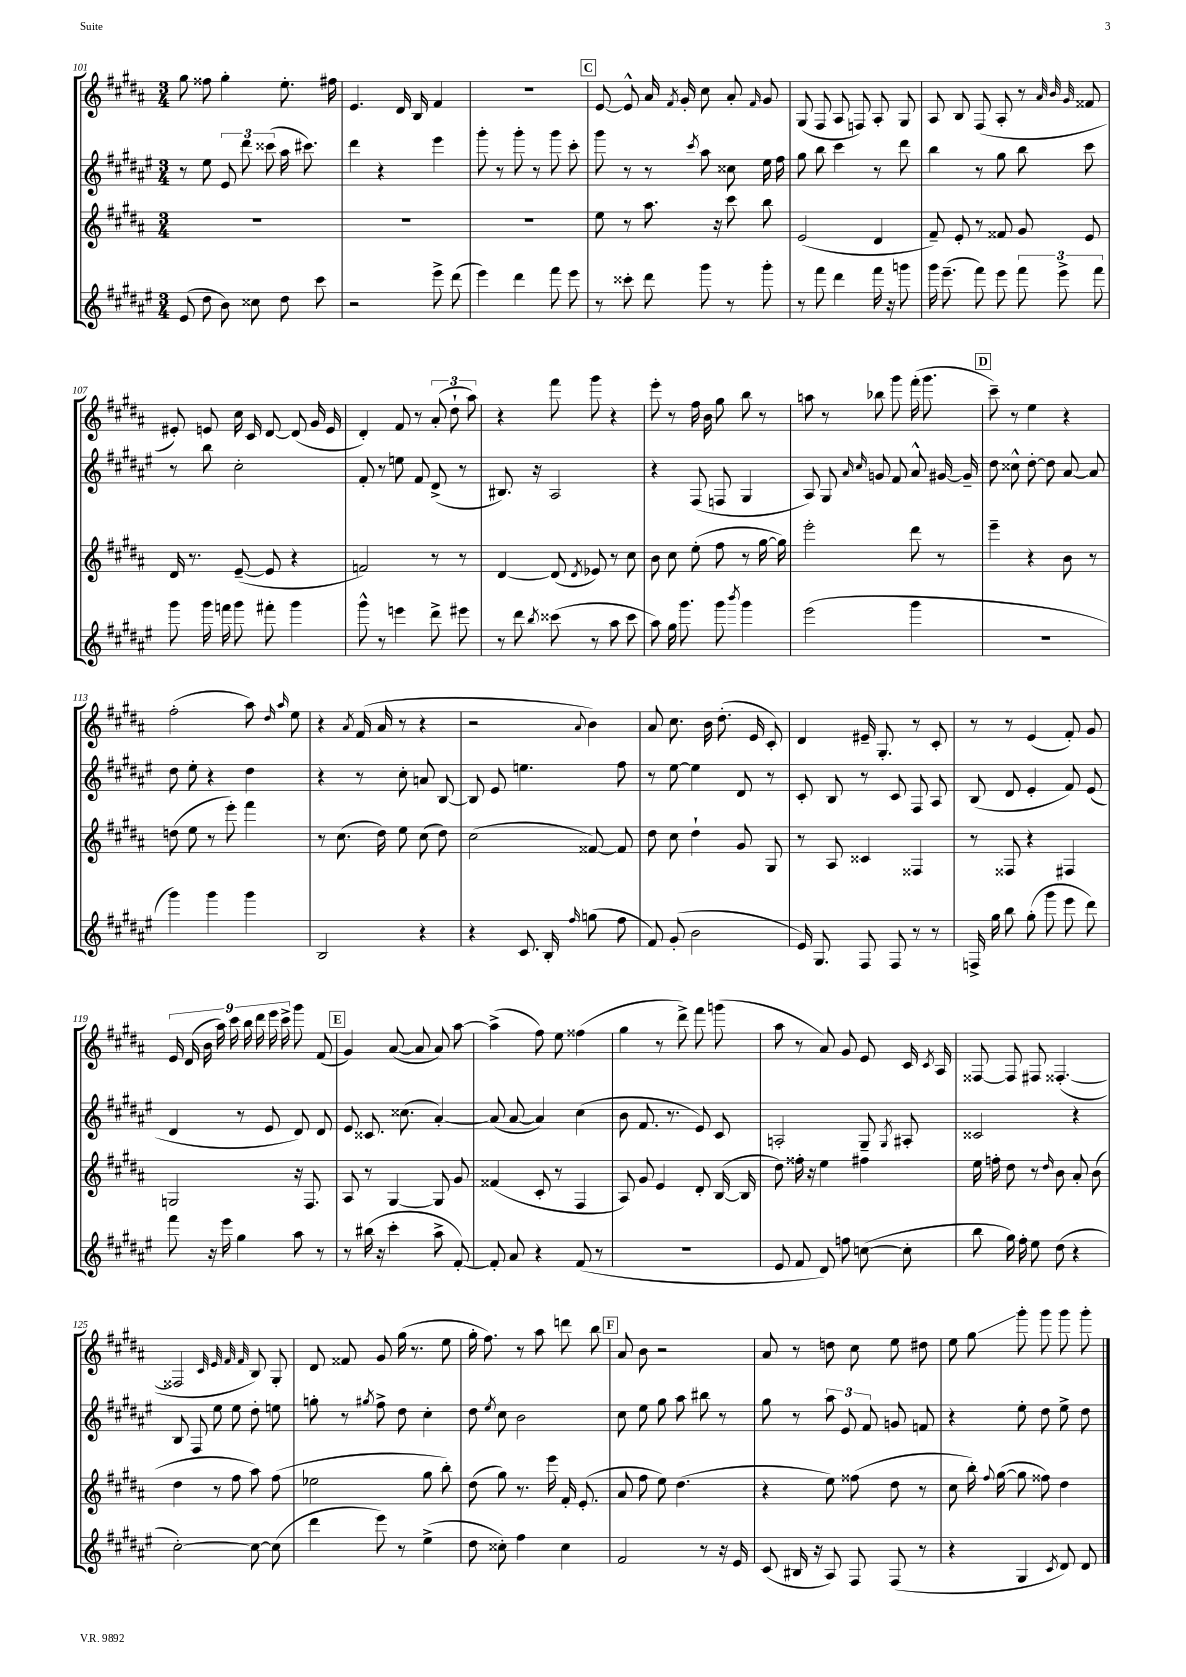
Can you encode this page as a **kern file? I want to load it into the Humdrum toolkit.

**kern	**kern	**kern	**kern
*staff4	*staff3	*staff2	*staff1
*clefG2	*clefG2	*clefG2	*clefG2
*k[f#c#g#d#a#e#]	*k[f#c#g#d#a#]	*k[f#c#g#d#a#e#]	*k[f#c#g#d#a#]
*M3/4	*M3/4	*M3/4	*M3/4
(8e#	2.r	8r	8gg#
8dd#	.	8ee#	8ff##
8b)	.	12e#	4gg#'
.	.	12ddd#	.
8cc##	.	.	.
.	.	(12ccc##	.
8dd#	.	16aa#	8.ee'
.	.	8.ccc#)	.
8ccc#	.	.	.
.	.	.	16ff#
=	=	=	=
2r	2.r	4ddd#	4.e
.	.	4r	.
.	.	.	16d#
.	.	.	16B
8eee#^	.	4eee#	4f#
(8ddd#	.	.	.
=	=	=	=
4eee#)	2.r	8ggg#'	2.r
.	.	8r	.
4ddd#	.	8ggg#'	.
.	.	8r	.
8fff#	.	8ggg#	.
8eee#	.	8ccc#'	.
=	=	=	=
8r	8ee	8ggg#	[8e
8ccc##'	8r	8r	8e^^]
8ddd#	8.aa#	8r	16a#
.	.	.	8qf#
.	.	.	16g#'
.	.	8qccc#	.
8ggg#	.	8aa#	8cc#
.	16r	.	.
8r	8ccc#	8cc##	8a#'
.	.	.	16qqf#
8ggg#'	8bb	16ee#	8g#
.	.	16ff#	.
=	=	=	=
8r	(2e	8gg#	(8G#
8fff#	.	8bb	8F#
4ddd#	.	4ccc#	8A#
.	.	.	8F)
16fff#	4d#	8r	8A#'
16r	.	.	.
8ggg	.	8ddd#	8G#
=	=	=	=
16ggg#	8f#~)	4bb	8A#
(8.eee#~	.	.	.
.	8e'	.	8B
8fff#)	8r	8r	(8F#
8eee#	8f##	8gg#	8A#'
12fff#	8g#	8bb	8r
12eee#^	.	.	.
.	.	.	32qqa#
.	.	.	32qqb
.	.	.	32qqg#
.	8e	8ccc#	8f##
12fff#	.	.	.
=	=	=	=
8ggg#	16d#	8r	8e#')
.	8.r	.	.
16ggg#	.	8bb	8e
16fff	.	.	.
8ggg#	([8e~	2cc#'	16cc#
.	.	.	16c#
8fff#'	8e]	.	[8d#
4ggg#	4r	.	(8d#]
.	.	.	16g#
.	.	.	16e
=	=	=	=
8ggg#^^	2f)	8f#'	4d#')
8r	.	8r	.
4eee	.	8ee	8f#
.	.	8f#	8r
8ddd#^	8r	(8d#^	(12a#'
.	.	.	12dd#`
8eee#	8r	8r	.
.	.	.	12aa#)
=	=	=	=
8r	[4d#	8.B#)	4r
8ddd#	.	.	.
.	.	16r	.
8qbb	.	.	.
(8ccc##	(8d#]	2A#	8fff#
.	8qd#	.	.
8r	8e-)	.	8ggg#
8aa#	8r	.	4r
8ccc##	8cc#	.	.
=	=	=	=
8aa#)	8b	4r	8eee'
16gg#	8cc#	.	8r
8.ggg#	.	.	.
.	(8ee'	(8F#	16ff#
.	.	.	16b
8ggg#	8ff#	8F	8gg#
8qbbb	.	.	.
4ggg#	8r	4G#	8bb
.	[16gg#	.	8r
.	16gg#])	.	.
=	=	=	=
(2eee#	2eee'	8A#)	8aa
.	.	8G#	8r
.	.	16qqa#	.
.	.	16qqcc#	.
.	.	8g	8bb-
.	.	8f#	8ggg#
4ggg#	8ddd#	8a#^^	(16fff#'
.	.	.	8.ggg#
.	8r	[16g#	.
.	.	16g#~]	.
=	=	=	=
2.r	4eee~	8dd#	8ccc#~)
.	.	8cc##^^	8r
.	4r	[8dd#'	4ee
.	.	8dd#]	.
.	8b	[8a#	4r
.	8r	8a#]	.
=	=	=	=
4ggg#)	(8dd	8dd#	(2ff#'
.	8ee	8ee#'	.
4ggg#	8r	4r	.
.	8eee')	.	.
4ggg#	4fff#	4dd#	8aa#)
.	.	.	16qqdd#
.	.	.	16qqaa#
.	.	.	8ee
=	=	=	=
2B	8r	4r	4r
.	(8.cc#	.	.
.	.	.	8qa#
.	.	8r	(16f#
.	16dd#)	.	16a#
.	8ee	8cc#'	8r
4r	(8cc#	8a	4r
.	8dd#)	[8B	.
=	=	=	=
4r	(2cc#	8B]	2r
.	.	8e#	.
8.c#	.	4.ee	.
16B'	.	.	.
16qqff#	.	.	8qqa#
(8gg	[8f##)	.	4b)
8ff#	8f##]	8ff#	.
=	=	=	=
8f#)	8dd#	8r	8a#
(8g#'	8cc#	[8ee#	8.cc#
2b	4dd#`	4ee#]	.
.	.	.	16b
.	.	.	(8.dd#'
.	8g#	8d#	.
.	.	.	16e
.	8G#	8r	8c#')
=	=	=	=
16e#)	8r	8c#'	4d#
8.G#	.	.	.
.	8A#	8B	.
8F#	4c##	8r	16e#~
.	.	.	8.G#'
8F#	.	8c#	.
8r	4F##	8F#	8r
8r	.	8A#	8c#'
=	=	=	=
16F^	8r	(8B	8r
16gg#	.	.	.
8bb	8F##	8d#	8r
(8gg#'	4r	4e#'	(4e
8ggg#	.	.	.
8eee#	4F#	8f#)	8f#')
8ddd#)	.	(8e#	8g#
=	=	=	=
8fff#	2G	4d#	18e
.	.	.	(18d#
.	.	.	18b
16r	.	.	.
.	.	.	18aa#)
16eee#	.	.	.
.	.	.	18ccc#
4gg#	.	8r	.
.	.	.	18bb
.	.	.	18ddd#
.	.	8e#	.
.	.	.	18eee
.	.	.	18ccc#^
8aa#	16r	8d#)	8ggg#
.	8.F#	.	.
8r	.	8d#	(8f#
=	=	=	=
8r	8A#	8e#	4g#)
(16bb#	8r	8.c##	.
16r	.	.	.
4ccc#'	[4G#	.	([8a#
.	.	(8.cc##	.
.	.	.	8a#]
8aa#^	8G#]	[4a#')	8a#)
[8f#')	8g#	.	[8aa#
=	=	=	=
8f#']	(4f##	(8a#]	(4aa#^]
8a#	.	[8a#	.
4r	8c#'	4a#])	8ff#)
.	8r	.	8ee
(8f#	4F#	(4cc#	(4ff##
8r	.	.	.
=	=	=	=
2.r	8A#)	8b	4gg#
.	8g#	8.f#	.
.	4e	.	8r
.	.	8.r	.
.	.	.	8ddd#^)
.	8d#'	8e#)	8fff#
.	([16B	8c#	(8ggg
.	16B]	.	.
=	=	=	=
8e#	8dd#)	2A'	8aa#
8f#	16ff##'	.	8r
.	16r	.	.
8d#)	4ee	.	8a#)
8ff	.	.	8g#
([8cc	4ff#	8G#~	8e
.	.	8qG#	.
8cc']	.	8A#'	16c#
.	.	.	8qc#
.	.	.	16A#
=	=	=	=
8bb	16ee	2c##	[8F##
.	16ff'	.	.
16gg#)	8dd#	.	8F##]
16ff#'	.	.	.
8ee#	8r	.	8F#
.	16qqdd#	.	.
(8dd#	8b	.	([4.F##'
4r	8a#'	4r	.
.	(8b	.	.
=	=	=	=
[2cc#')	4dd#	8B	2F##]
.	.	8F#	.
.	8r	8ee#	.
.	8ff#	8ee#	.
.	.	.	32qqc#
.	.	.	32qqe
.	.	.	32qqf#
.	.	.	32qqf#
8cc#_	8aa#)	8dd#'	8B)
(8cc#]	(8ff#	8ee	8G#'
=	=	=	=
4ddd#	2ee-	8gg'	8d#
.	.	8r	8f##
.	.	8qgg#	.
8eee#)	.	8ff#^	8g#
8r	.	8dd#	(16gg#
.	.	.	8.r
(4ee#^	8gg#	4cc#'	.
.	8bb')	.	8ee
=	=	=	=
8dd#	(8dd#	8dd#	16gg#'
.	.	.	8.ff#)
.	.	8qee#	.
8cc##')	8gg#)	8cc#	.
4ff#	8.r	2b	8r
.	.	.	8aa#
.	16eee	.	.
4cc##	16f#'	.	8ddd
.	(8.e'	.	.
.	.	.	8bb
=	=	=	=
2f#	8a#	8cc#	8a#
.	8ff#	8ee#	8b
.	8ee)	8gg#	2r
.	(4.dd#	8aa#	.
8r	.	8bb#	.
16r	.	8r	.
16e#	.	.	.
=	=	=	=
(8c#	4r	8gg#	8a#
16B#	.	8r	8r
16r	.	.	.
8A#)	8ee)	12aa#	8dd
.	.	12e#	.
8F#	(8ff##	.	8cc#
.	.	12f#	.
(8F#	8dd#	8g	8ee
8r	8r	8f	8dd#
=	=	=	=
4r	8cc#	4r	8ee
.	16bb')	.	8gg#
.	8qqff#	.	.
.	([16gg#	.	.
4G#	8gg#]	8ee#'	8ggg#'
.	8ff##)	8dd#	8ggg#
8qc#	.	.	.
8d#)	4dd#	8ee#^	8ggg#
8d#	.	8dd#	8ggg#'
==	==	==	==
*-	*-	*-	*-
